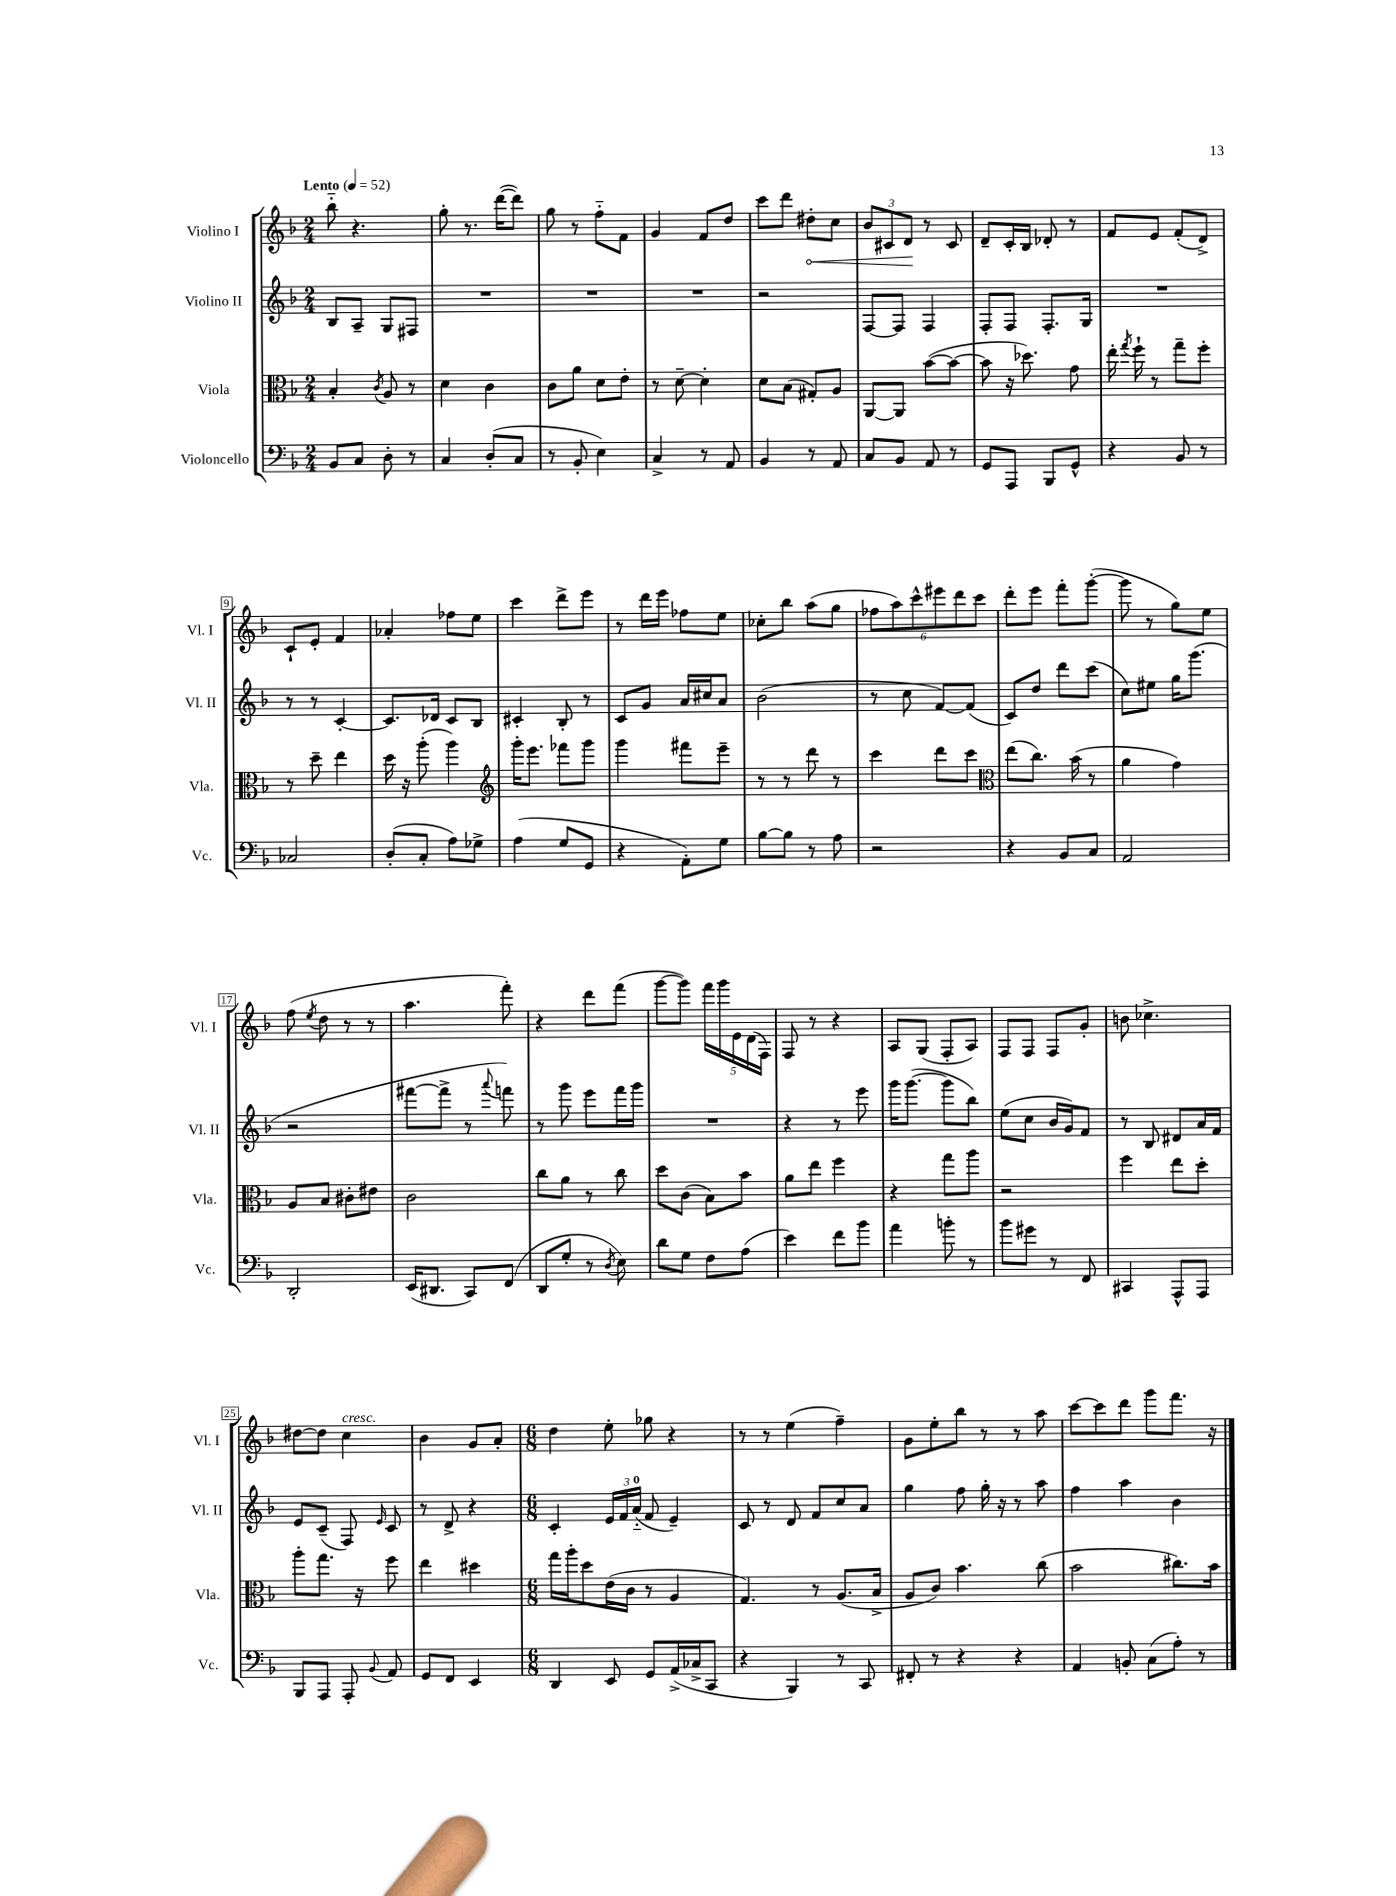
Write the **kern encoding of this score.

**kern	**kern	**kern	**kern
*staff4	*staff3	*staff2	*staff1
*clefF4	*clefC3	*clefG2	*clefG2
*k[b-]	*k[b-]	*k[b-]	*k[b-]
*M2/4	*M2/4	*M2/4	*M2/4
*MM52	*MM52	*MM52	*MM52
8BB-	4B-'	8B-	8bb-'~
8C	.	8A~	4.r
.	8qc	.	.
8D'	8A	8G	.
8r	8r	8F#	.
=	=	=	=
4C	4d	2r	8gg'
.	.	.	8.r
(8D'	4c	.	.
.	.	.	([16ddd
8C	.	.	8ddd])
=	=	=	=
8r	8c	2r	8gg
8BB-'	8a	.	8r
4E)	8d	.	8ff'~
.	8e'	.	8f
=	=	=	=
4C^	8r	2r	4g
.	[8d~	.	.
8r	4d']	.	8f
8AA	.	.	8dd
=	=	=	=
4BB-	8d	2r	8ccc
.	(8B-	.	8ddd
8r	8G#')	.	8dd#'
8AA	8A	.	8cc
=	=	=	=
8C	[8AA	[8F	12b-
.	.	.	12c#
8BB-	8AA]	8F]	.
.	.	.	12d
8AA	([8b-	4F	8r
8r	8b-_	.	8c#
=	=	=	=
8GG	8b-]	8F'	8d~
8AAA	16r	8F	16c'
.	8.dd-)	.	16B-
8BBB-	.	8.F'	8d-'
8GG^^	8g	.	8r
.	.	16G	.
=	=	=	=
4r	16ee'	2r	8f
.	8qgg	.	.
.	16ff`	.	.
.	8r	.	8e
8BB-	8gg~	.	(8f'
8r	8ff'	.	8d^)
=	=	=	=
2C-	8r	8r	8c`
.	8dd~	8r	8e'
.	4ee	[4c'	4f
=	=	=	=
(8D'	16dd	8.c]	4a-'
.	16r	.	.
8C'	(8aa'	.	.
.	.	16d-	.
8A)	4aa)	8c	8ff-
8G-^	.	8B-	8ee
=	=	=	=
*	*clefG2	*	*
(4A	16ggg'	4c#'	4ccc
.	8.eee	.	.
8G	8fff-	8B-'	8ddd^
8GG	8ggg	8r	8eee
=	=	=	=
4r	4ggg	8c	8r
.	.	8g	16ddd
.	.	.	16eee
8AA')	8fff#	16a	8ff-
.	.	16cc#	.
8G	8eee~	8a	8ee
=	=	=	=
[8B-	8r	(2b-	8cc-'
8B-]	8r	.	8bb-
8r	8ddd	.	(8aa
8A	8r	.	8gg
=	=	=	=
2r	4ccc	8r	12ff-
.	.	.	12aa)
.	.	8cc	.
.	.	.	12ccc^^
.	8ddd	[8f)	12eee#
.	.	.	12ddd
.	8ccc	(8f]	.
.	.	.	12ccc
=	=	=	=
*	*clefC3	*	*
4r	(8ee	8c)	8ddd'
.	8.cc)	8dd	8eee
8BB-	.	8ddd	8fff'
.	(16b-	.	.
8C	8r	(8ccc	([8ggg'
=	=	=	=
2AA	4a	8cc)	8ggg]
.	.	8ee#	8r
.	4g)	16gg	8gg)
.	.	(8.ggg	.
.	.	.	8ee
=	=	=	=
2DD'	8A	2r	(8ff
.	.	.	8qee
.	8B-	.	8dd
.	8c#'	.	8r
.	8e#	.	8r
=	=	=	=
(16EE	2c	[8fff#	4.aa
8.DD#	.	.	.
.	.	8fff#^]	.
8CC)	.	8r	.
.	.	8qqaaa	.
(8FF	.	8fff)	8fff')
=	=	=	=
8DD	8cc	8r	4r
8G'	8a	8ggg	.
8r	8r	8eee	8ddd
8qD	.	.	.
8E)	8cc	16fff	(8fff
.	.	16ggg	.
=	=	=	=
8d	8dd	2r	[8ggg
8G	(8c	.	8ggg])
8F	8B-)	.	20fff
.	.	.	20ggg
.	.	.	20e
(8A	8b-	.	.
.	.	.	(20d
.	.	.	20F)
=	=	=	=
4e)	8a	4r	8F
.	8ee	.	8r
8f	4ff	8r	4r
8b-	.	8eee	.
=	=	=	=
4a	4r	16ggg	8A
.	.	([8.ggg	.
.	.	.	(8G
8b'	8gg	8ggg]	8F'
8r	8aa	8bb-)	8A)
=	=	=	=
8b-	2r	(8ee	8F
8g#	.	8cc	8F
8r	.	16b-	8F
.	.	16g)	.
8FF	.	8f	8g'
=	=	=	=
4CC#	4ff	8r	8b
.	.	8B-	4.cc-^
8AAA^^	8ee	8d#	.
8AAA	8dd'	16a	.
.	.	16f	.
=	=	=	=
8BBB-	8aa'	8e	[8dd#
8AAA	8.gg	(8c~	8dd#]
8AAA'	.	8F)	4cc
.	16r	.	.
8qqBB-	.	16qqe	.
8AA	8ff	8c	.
=	=	=	=
8GG	4ee	8r	4b-
8FF	.	8d^	.
4EE	4dd#	4r	8g
.	.	.	8a'
=	=	=	=
*M6/8	*M6/8	*M6/8	*M6/8
4DD	16gg	4c'	4dd
.	16aa'	.	.
.	8dd	.	.
8EE	(16e	24e	8ee'
.	.	24f	.
.	16c	.	.
.	.	(24a'~	.
8GG	8r	8f	8gg-
(16AA^	4A	4e~)	4r
16C-^	.	.	.
8CC	.	.	.
=	=	=	=
4r	4.G)	8c	8r
.	.	8r	8r
4BBB-)	.	8d	(4ee
.	8r	8f	.
8r	(8.A	8cc	4ff~)
8CC	.	8a	.
.	16B-^	.	.
=	=	=	=
8FF#'	8A	4gg	8g
8r	8c)	.	8ee'
4r	4.b-	8ff	8bb-
.	.	16gg'	8r
.	.	16r	.
4r	.	8r	8r
.	(8cc	8aa	8aa
=	=	=	=
4AA	2b-	4ff	[8ccc
.	.	.	8ccc]
8BB'	.	4aa	8ddd
(8C	.	.	8ggg
8A')	8.cc#)	4b-	8.fff
8r	.	.	.
.	16b-	.	16r
==	==	==	==
*-	*-	*-	*-
